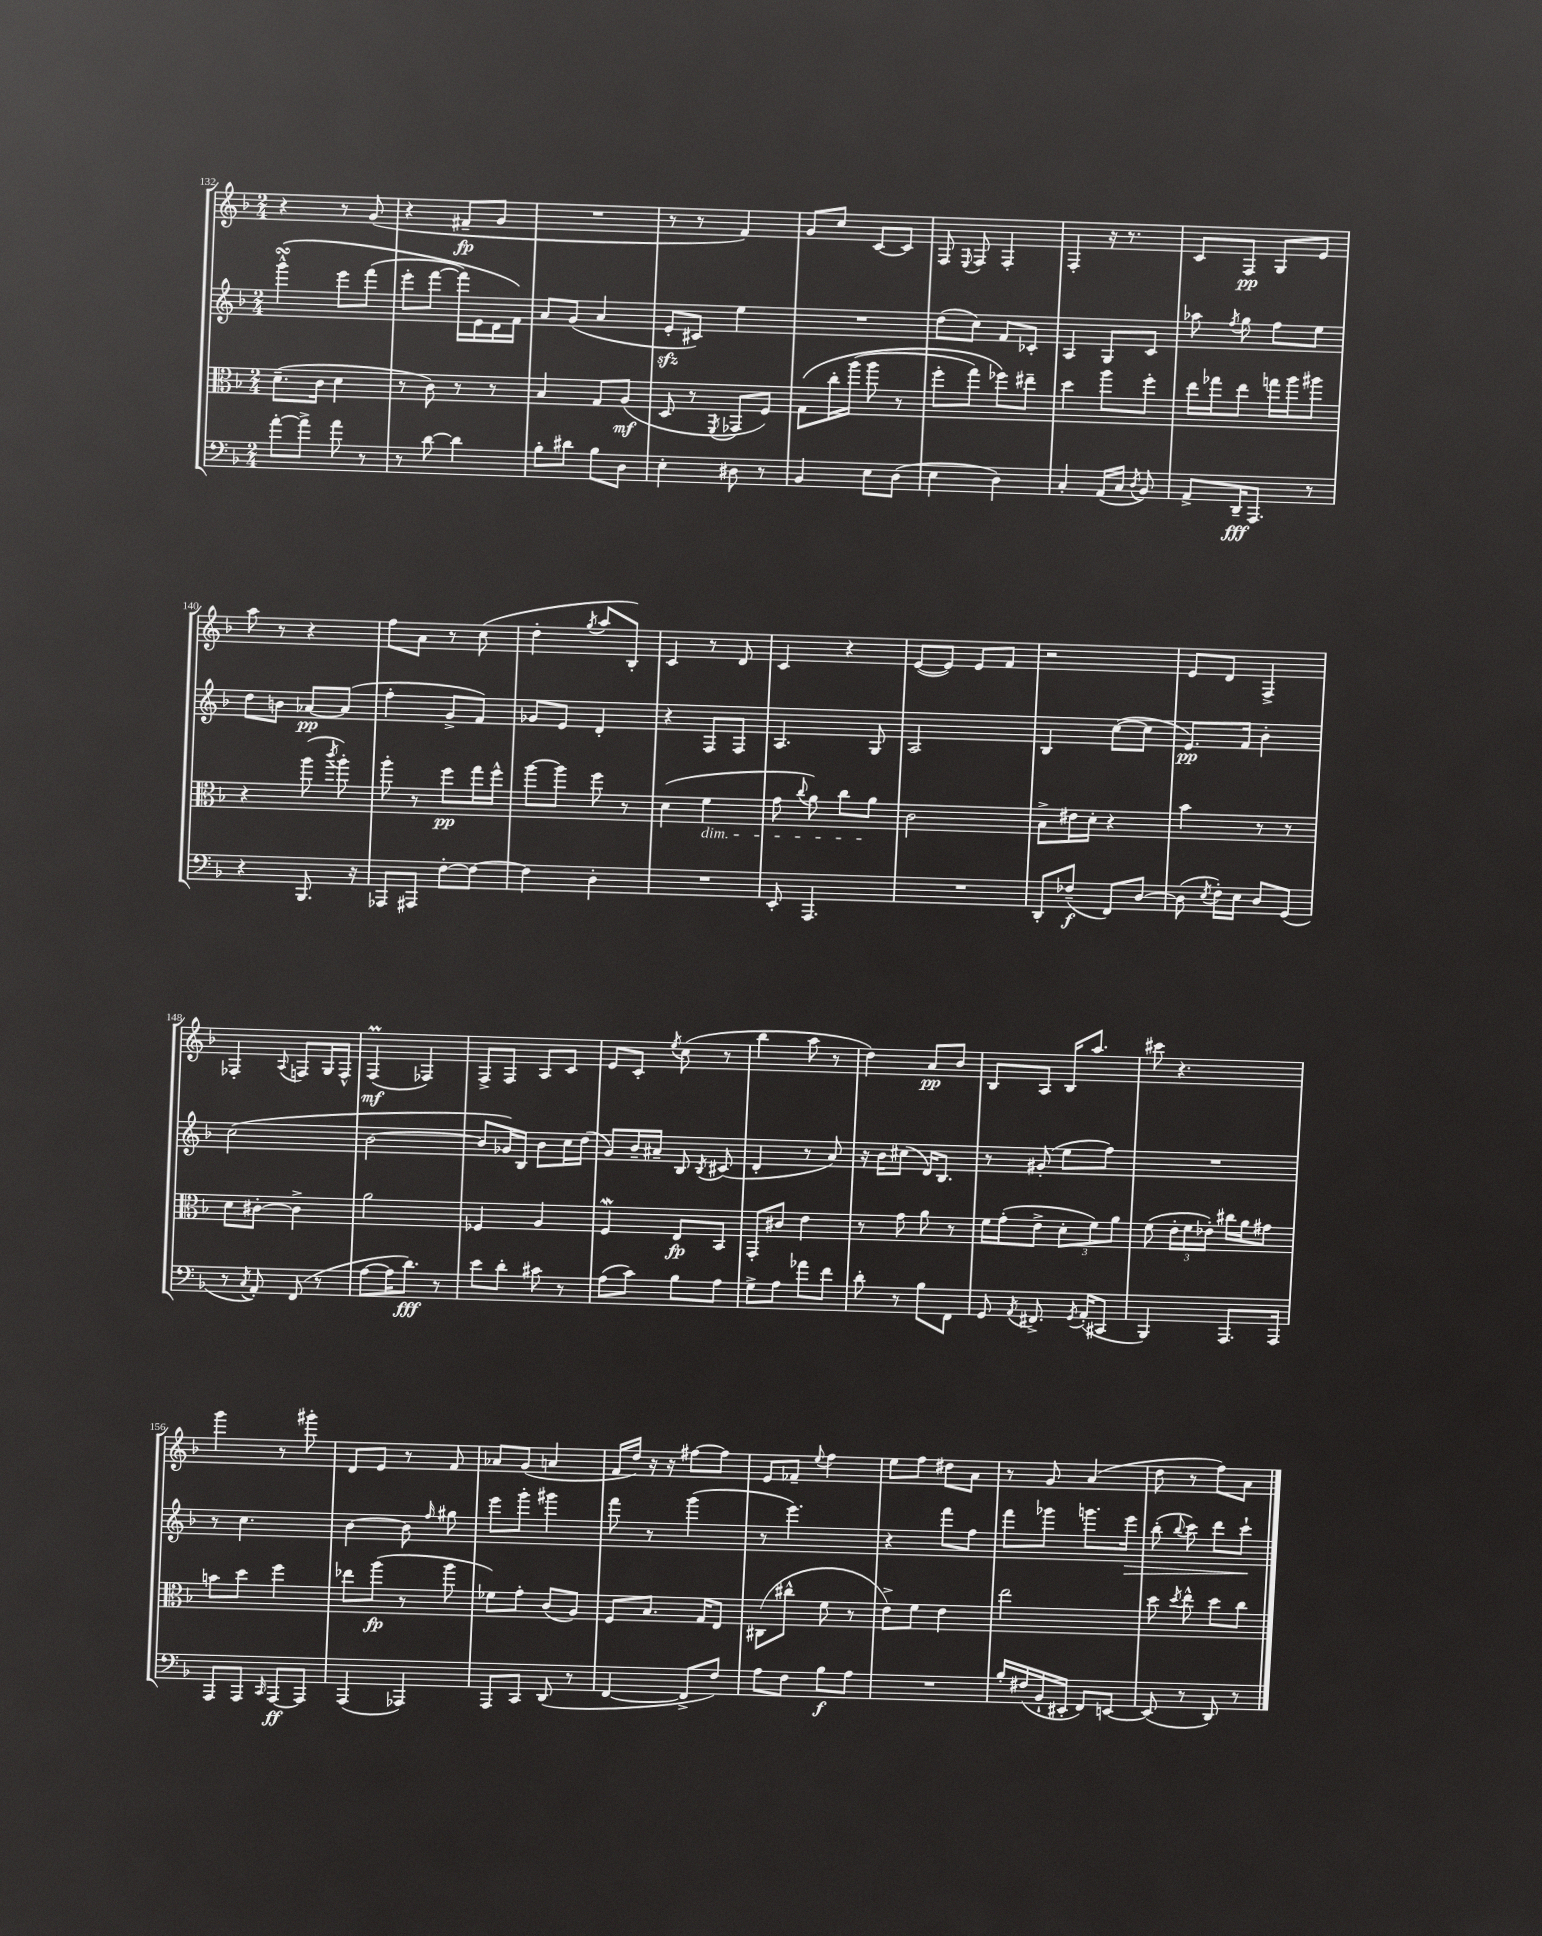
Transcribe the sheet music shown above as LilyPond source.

<<
\new StaffGroup <<
\new Staff = "s0" {
    \clef treble \key f \major \numericTimeSignature \time 2/4
    \autoBeamOff r4 r8 g'8( |
    r4 fis'8[--\fp g'8] |
    R2 |
    r8 r8 f'4) |
    g'8[ c''8] c'8[~ c'8] |
    f8 \appoggiatura { e8 } f8 f4-. |
    f4-. r16 r8. |
    c'8[ f8]\pp g8[ e'8] |
    a''8 r8 r4 |
    f''8[ a'8] r8 c''8( |
    d''4-. \acciaccatura { g''8 } a''8[ bes8]-.) |
    c'4 r8 d'8 |
    c'4 r4 |
    e'8[~( e'8]) e'8[ f'8] |
    r2 |
    e'8[ d'8] f4-> |
    fes4-. \appoggiatura { a8 } f8[ g16 f16]-^ |
    f4\prall\mf( fes4) |
    f8[-> f8] a8[ c'8] |
    e'8[ c'8]-. \acciaccatura { e''8 } c''8( r8 |
    bes''4 a''8 r8 |
    d''4) a'8[\pp bes'8] |
    bes8[ a8] bes16[ a''8.] |
    cis'''8 r4. |
    g'''4 r8 gis'''8-. |
    d'8[ e'8] r8 f'8 |
    aes'8[ g'8]( a'4 |
    f'16[ d''16]) r16 r16 fis''8[~ fis''8] |
    e'8[ fes'8]-- \appoggiatura { e''8 } f''4 |
    e''8[ f''8] dis''8[ a'8] |
    r8 g'8 a'4( |
    d''8 r8 f''8[) a'8] \bar "|." |
}
\new Staff = "s1" {
    \clef treble \key f \major \numericTimeSignature \time 2/4
    \autoBeamOff g'''4-^\turn\( e'''8[ f'''8]( |
    e'''8[-. f'''8]~ f'''16[) e'16 d'16 f'16]\) |
    a'8[ g'8]( a'4 |
    e'8[-.\sfz cis'8]) e''4 |
    R2 |
    d''8[( c''8]) f'8[ ces'8]-. |
    a4 g8[ c'8] |
    aes''8 \acciaccatura { f''8 } g''8 f''8[ e''8] |
    d''8[ b'8] aes'8[~\pp aes'8]( |
    f''4-. g'8[-> f'8]) |
    ges'8[ e'8] d'4-. |
    r4 f8[ f8] |
    a4. g8 |
    a2 |
    bes4 c''8[~( c''8] |
    e'8.[\pp) f'16] bes'4-. |
    c''2( |
    bes'2~ |
    bes'8[ ges'16) bes16] bes'8[ c''16 d''16]( |
    g'8[) bes'16-- ais'16]-- bes8 \acciaccatura { bes8 } cis'8( |
    d'4-. r8 a'8) |
    r16 bes'16[ cis''8]( d'16[) bes8.] |
    r8 gis'8-.( e''8[ f''8]) |
    R2 |
    r8 c''4. |
    bes'4~ bes'8 \grace { f''16 } gis''8 |
    e'''8[ g'''8]-. gis'''4 |
    f'''8 r8 g'''4( |
    r8 e'''4.) |
    r4 f'''8[ f''8] |
    f'''8[ ges'''8] g'''8.[ e'''16]\> |
    bes''8-.( \appoggiatura { bes''8 } c'''8) d'''8[ c'''8]-!\! \bar "|." |
}
\new Staff = "s2" {
    \clef alto \key f \major \numericTimeSignature \time 2/4
    \autoBeamOff d'8.[--( c'16] d'4 |
    r8 c'8) r8 r8 |
    bes4 g8[ a8]\mf( |
    d8 r8 \acciaccatura { f,8 } ges,8[ f8]) |
    g8[\( c''16-. a''16]( a''8 r8 |
    f''8[-. g''8]) fes''8[\) eis''8]-- |
    d''4 a''8[ f''8]-. |
    e''16[ ges''16 e''8] g''16[ a''16 ais''8] |
    r4 a''8( \acciaccatura { c'''8 } a''8-.) |
    a''8-. r8 f''8[\pp g''16 f''16]-^ |
    a''8[~ a''8] f''8 r8 |
    d'4( f'4\dim |
    g'8 \appoggiatura { c''8 } a'8) c''8[ a'8]\! |
    c'2 |
    bes8[-> eis'16 d'16]-. r4 |
    bes'4 r8 r8 |
    d'8[ cis'8]~-. cis'4-> |
    a'2 |
    fes4 a4 |
    f4\mordent e8[\fp bes,8] |
    g,8[-. cis'8] e'4 |
    r8 g'8 a'8 r8 |
    f'16[ g'16-.( e'8]-> \tuplet 3/2 { d'8[-. f'8) a'8] } |
    f'8( \tuplet 3/2 { e'16[-. f'16 ees'16]-.) } cis''16[ a'16 gis'8] |
    b'8[ d''8] f''4 |
    ees''8[ a''8]\fp( r8 a''8 |
    fes'8[) g'8]-. c'8[( a8]) |
    f8[ bes8.] g16[ e8] |
    cis8[( cis''8]-^ f'8 r8 |
    e'8[->) f'8] e'4 |
    e''2 |
    d''8 \acciaccatura { d''8 } e''8-^ d''8[ c''8] \bar "|." |
}
\new Staff = "s3" {
    \clef bass \key f \major \numericTimeSignature \time 2/4
    \autoBeamOff a'8[~-. a'8]-> a'8 r8 |
    r8 d'8~ d'4 |
    bes8[-. dis'8] bes8[ d8] |
    e4-. dis8 r8 |
    bes,4 e8[ d8]( |
    e4 d4) |
    c4-. a,16[( c16] \acciaccatura { d8 } bes,8) |
    a,8[-> d,16--\fff a,,8.] r8 |
    r4 bes,,8. r16 |
    aes,,8[ ais,,8] f8[~-. f8]~ |
    f4 d4-. |
    R2 |
    e,8-. a,,4. |
    R2 |
    d,8[-. fes8]--\f( f,8[) d8]~ |
    d8( \acciaccatura { e8 } f16[-.) e16] d8[ g,8]( |
    r8 \acciaccatura { c8 } a,8-.) f,8( r8 |
    a8[~ a16 d'8.]\fff) r8 |
    e'8[ d'8]-. cis'8 r8 |
    a8[( c'8]) bes8[ a8] |
    g8[-> a8] aes'8[ f'8] |
    d'8-. r8 bes8[ f,8] |
    g,8 \acciaccatura { a,8 } fis,8.-> \acciaccatura { g,8 } a,16[-.( cis,8] |
    bes,,4) a,,8.[ a,,16] |
    a,,8[ a,,8] \grace { c,16 } a,,8[~\ff a,,8] |
    a,,4( aes,,4) |
    a,,8[ c,8] d,8( r8 |
    f,4~ f,8[-> f8]) |
    a8[ f8] bes8[\f a8] |
    R2 |
    bes16[-. fis16( bes,16-! eis,16]-. f,8[) e,8]~ |
    e,8( r8 d,8) r8 \bar "|." |
}
>>
>>
\layout { \context { \Score currentBarNumber = #132 } }
